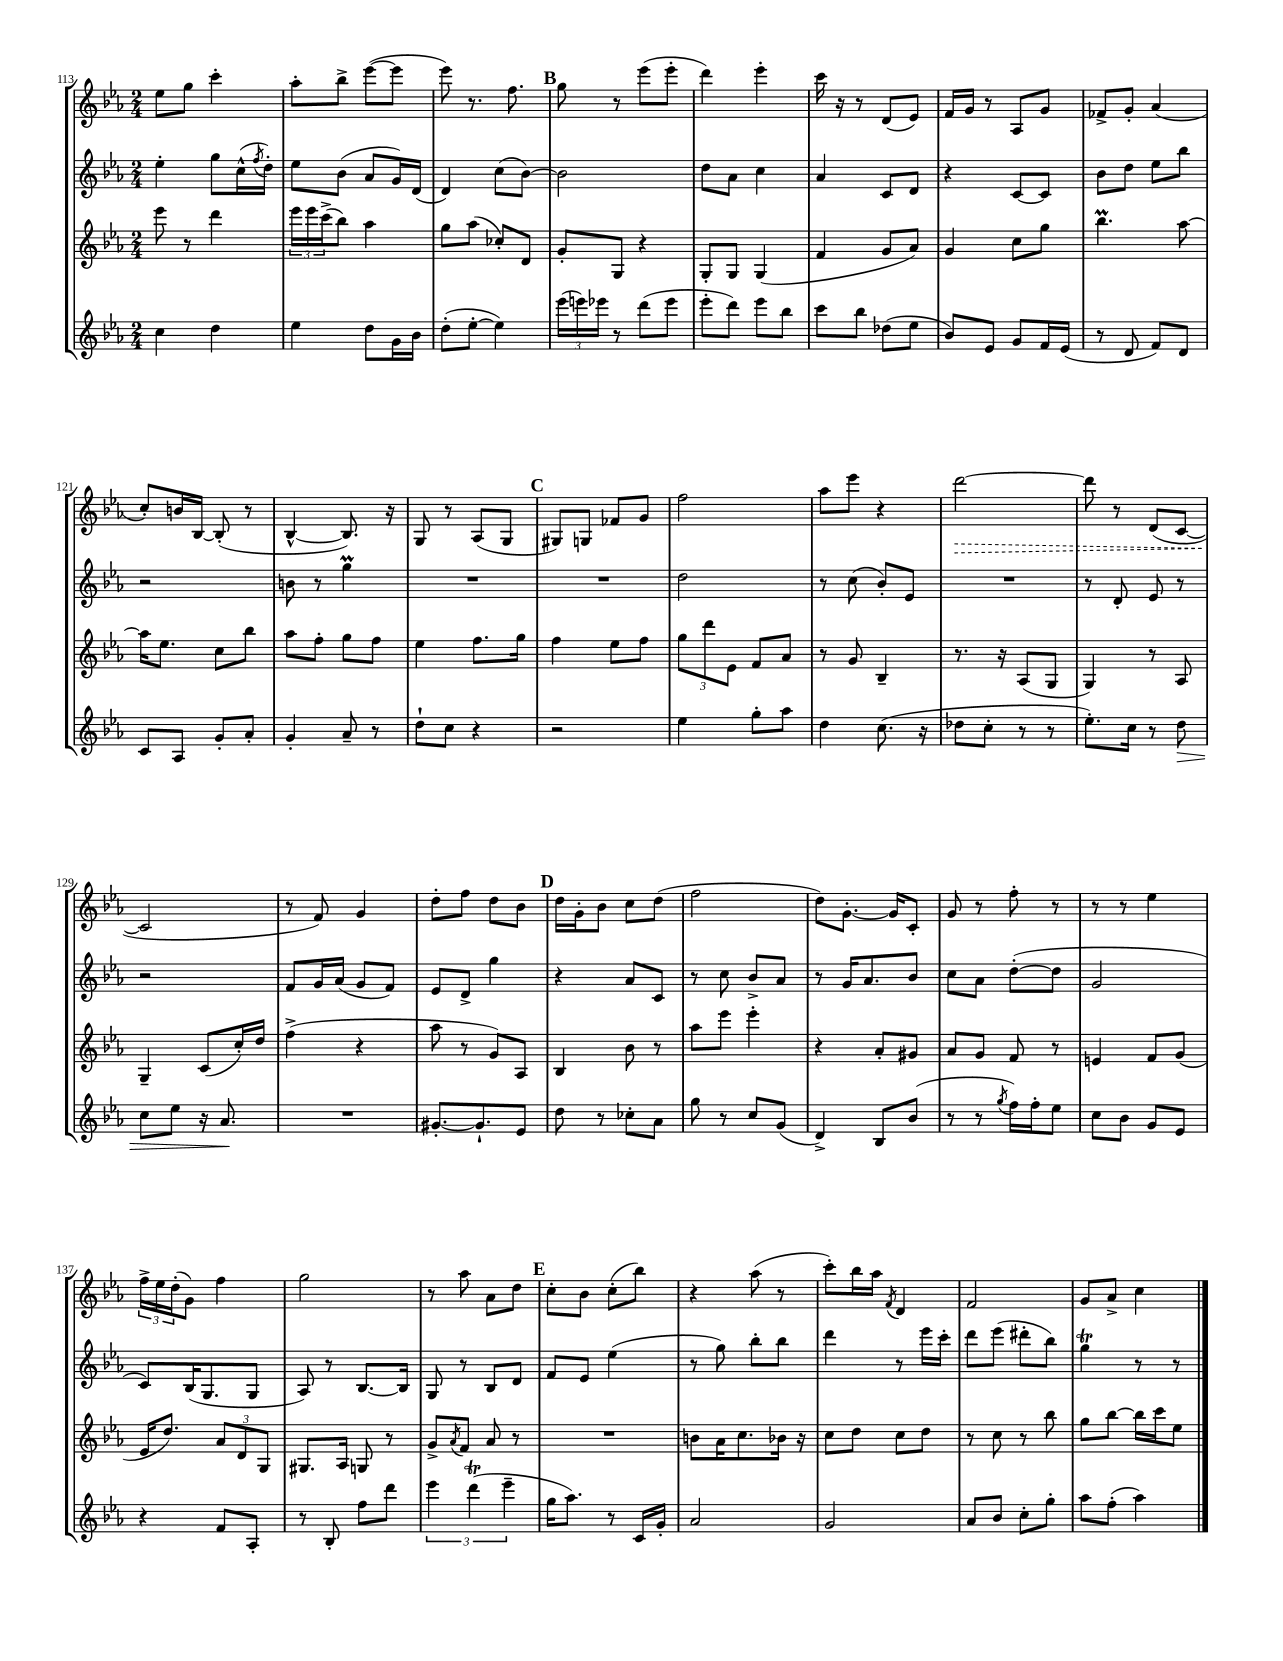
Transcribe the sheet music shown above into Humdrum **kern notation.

**kern	**kern	**kern	**kern
*staff4	*staff3	*staff2	*staff1
*clefG2	*clefG2	*clefG2	*clefG2
*k[b-e-a-]	*k[b-e-a-]	*k[b-e-a-]	*k[b-e-a-]
*M2/4	*M2/4	*M2/4	*M2/4
4cc	8eee-	4ee-'	8ee-
.	8r	.	8gg
4dd	4ddd	8gg	4ccc'
.	.	(16cc^^	.
.	.	8qff	.
.	.	16dd')	.
=	=	=	=
4ee-	24eee-	8ee-	8aa-'
.	24eee-	.	.
.	(24ccc^	.	.
.	8bb-)	(8b-	8bb-^
8dd	4aa-	8a-	([8eee-
16g	.	16g)	8eee-]
16b-	.	(16d	.
=	=	=	=
(8dd'	8gg	4d)	8eee-)
[8ee-'	(8aa-	.	8.r
4ee-])	8cc-')	(8cc	.
.	.	.	8.ff
.	8d	[8b-)	.
=	=	=	=
(24eee-	8g'	2b-]	8gg
24eee)	.	.	.
24eee-	.	.	.
8r	8G	.	8r
(8ddd	4r	.	(8eee-
8eee-	.	.	8eee-'
=	=	=	=
8eee-'	8G'	8dd	4ddd)
8ddd)	8G	8a-	.
8eee-	(4G	4cc	4eee-'
8bb-	.	.	.
=	=	=	=
8ccc	4f	4a-	16ccc
.	.	.	16r
8bb-	.	.	8r
(8dd-	8g	8c	(8d
8ee-	8a-)	8d	8e-)
=	=	=	=
8b-)	4g	4r	16f
.	.	.	16g
8e-	.	.	8r
8g	8cc	[8c	8A-
16f	8gg	8c]	8g
(16e-	.	.	.
=	=	=	=
8r	4.bb-	8b-	8f-^
8d	.	8dd	8g'
8f)	.	8ee-	(4a-
8d	[8aa-	8bb-	.
=	=	=	=
8c	16aa-]	2r	8cc')
.	8.ee-	.	.
8A-	.	.	16b
.	.	.	[16B-
8g'	8cc	.	(8B-']
8a-'	8bb-	.	8r
=	=	=	=
4g'	8aa-	8b	[4B-^^
.	8ff'	8r	.
8a-~	8gg	4gg	8.B-])
8r	8ff	.	.
.	.	.	16r
=	=	=	=
8dd`	4ee-	2r	8G
8cc	.	.	8r
4r	8.ff	.	(8A-
.	.	.	8G
.	16gg	.	.
=	=	=	=
2r	4ff	2r	8G#)
.	.	.	8G
.	8ee-	.	8f-
.	8ff	.	8g
=	=	=	=
4ee-	12gg	2dd	2ff
.	12ddd	.	.
.	12e-	.	.
8gg'	8f	.	.
8aa-	8a-	.	.
=	=	=	=
4dd	8r	8r	8aa-
.	8g	(8cc	8eee-
(8.cc	4B-~	8b-')	4r
.	.	8e-	.
16r	.	.	.
=	=	=	=
8dd-	8.r	2r	[2ddd
8cc'	.	.	.
.	16r	.	.
8r	(8A-	.	.
8r	8G	.	.
=	=	=	=
8.ee-')	4G)	8r	8ddd]
.	.	8d'	8r
16cc	.	.	.
8r	8r	8e-	(8d
8dd	8A-	8r	[8c
=	=	=	=
8cc	4G~	2r	2c]
8ee-	.	.	.
16r	(8c	.	.
8.a-	.	.	.
.	16cc')	.	.
.	16dd	.	.
=	=	=	=
2r	(4ff^	8f	8r
.	.	16g	8f)
.	.	(16a-	.
.	4r	8g	4g
.	.	8f)	.
=	=	=	=
[8.g#'	8aa-	8e-	8dd'
.	8r	8d^	8ff
8.g#`]	.	.	.
.	8g)	4gg	8dd
8e-	8A-	.	8b-
=	=	=	=
8dd	4B-	4r	16dd
.	.	.	16g'
8r	.	.	8b-
8cc-'	8b-	8a-	8cc
8a-	8r	8c	(8dd
=	=	=	=
8gg	8aa-	8r	2ff
8r	8eee-	8cc	.
8cc	4eee-'	8b-^	.
(8g	.	8a-	.
=	=	=	=
4d^)	4r	8r	8dd)
.	.	16g	[8.g'
.	.	8.a-	.
8B-	8a-'	.	.
.	.	.	16g]
(8b-	8g#	8b-	8c'
=	=	=	=
8r	8a-	8cc	8g
8r	8g	8a-	8r
8qgg	.	.	.
16ff)	8f	([8dd'	8ff'
16ff'	.	.	.
8ee-	8r	8dd]	8r
=	=	=	=
8cc	4e	2g	8r
8b-	.	.	8r
8g	8f	.	4ee-
8e-	(8g	.	.
=	=	=	=
4r	16e-	8c)	24ff^
.	.	.	24ee-
.	8.dd)	.	.
.	.	.	(24dd'
.	.	(16B-	8g)
.	.	8.G	.
8f	12a-	.	4ff
.	12d	.	.
8A-'	.	8G	.
.	12G	.	.
=	=	=	=
8r	8.G#	8A-)	2gg
8B-'	.	8r	.
.	16A-	.	.
8ff	8G	[8.B-	.
8ddd	8r	.	.
.	.	16B-]	.
=	=	=	=
6eee-	8g^	8G	8r
.	8qa-	.	.
.	8f	8r	8aa-
(6ddd	.	.	.
.	8a-	8B-	8a-
6eee-~	.	.	.
.	8r	8d	8dd
=	=	=	=
16gg	2r	8f	8cc'
8.aa-)	.	.	.
.	.	8e-	8b-
8r	.	(4ee-	(8cc'
16c	.	.	8bb-)
16g'	.	.	.
=	=	=	=
2a-	8b	8r	4r
.	16a-	8gg)	.
.	8.cc	.	.
.	.	8bb-'	(8aa-
.	16b-	8bb-	8r
.	16r	.	.
=	=	=	=
2g	8cc	4ddd	8ccc')
.	8dd	.	16bb-
.	.	.	16aa-
.	.	.	8qf
.	8cc	8r	4d
.	8dd	16eee-	.
.	.	16ccc'	.
=	=	=	=
8a-	8r	8ddd	2f
8b-	8cc	(8eee-	.
8cc'	8r	8ddd#'	.
8gg'	8bb-	8bb-)	.
=	=	=	=
8aa-	8gg	4gg	8g
(8ff'	[8bb-	.	8a-^
4aa-)	16bb-]	8r	4cc
.	16ccc	.	.
.	8ee-	8r	.
==	==	==	==
*-	*-	*-	*-
